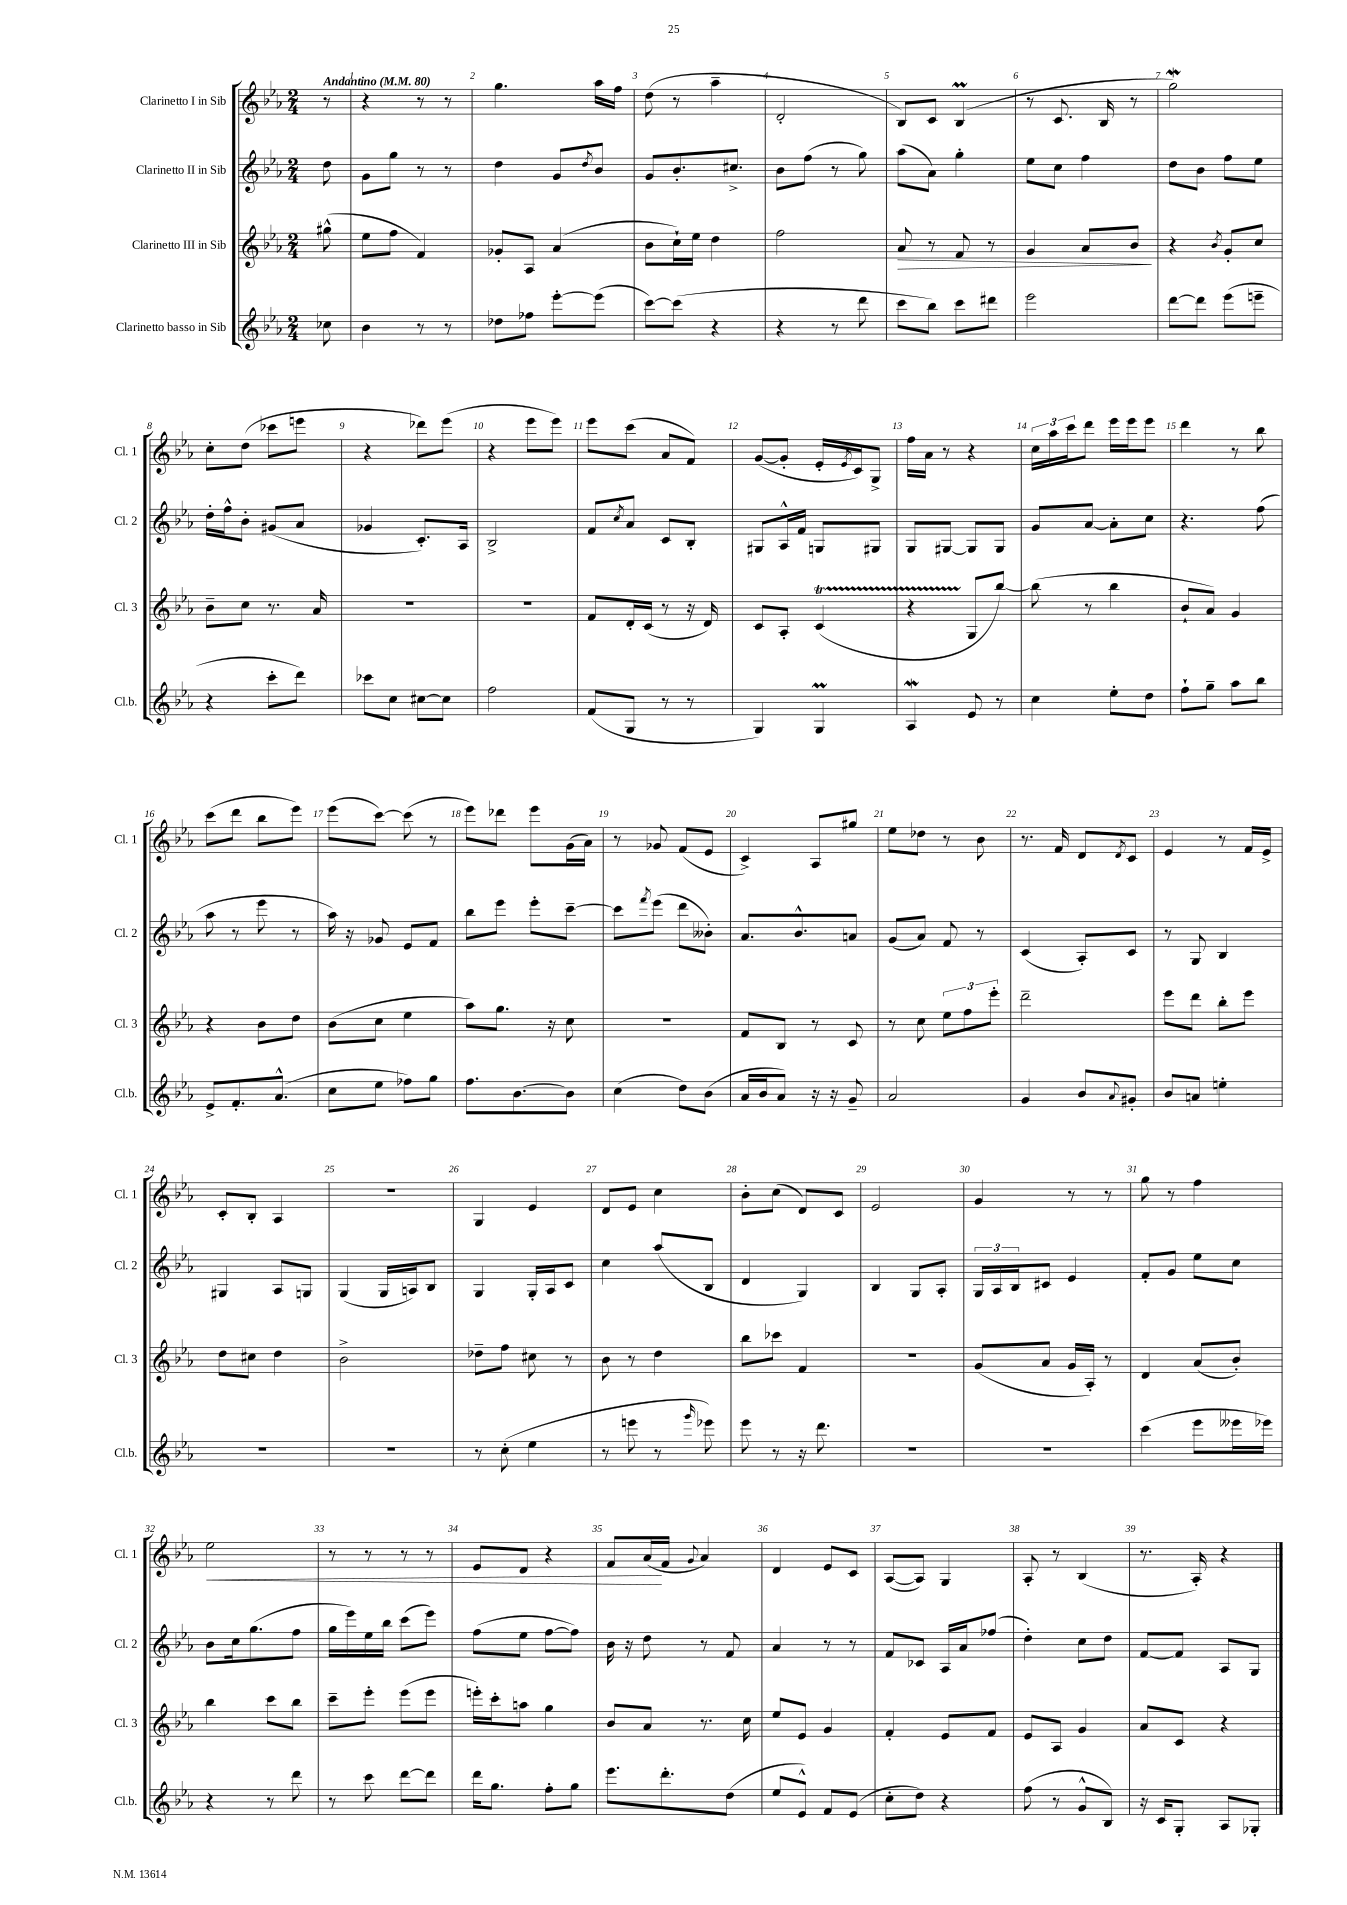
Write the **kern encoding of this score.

**kern	**kern	**dynam	**kern	**kern	**dynam
*part4	*part3	*part3	*part2	*part1	*part1
*staff4	*staff3	*staff3	*staff2	*staff1	*staff1
*I"Clarinetto basso in Sib	*I"Clarinetto III in Sib	*	*I"Clarinetto II in Sib	*I"Clarinetto I in Sib	*
*I'Cl.b.	*I'Cl. 3	*	*I'Cl. 2	*I'Cl. 1	*
*clefG2	*clefG2	*	*clefG2	*clefG2	*
*k[b-e-a-]	*k[b-e-a-]	*	*k[b-e-a-]	*k[b-e-a-]	*
*M2/4	*M2/4	*	*M2/4	*M2/4	*
*MM80	*MM80	*	*MM80	*MM80	*
=	=	=	=	=	=
!	!	!	!	!LO:TX:a:B:t=Andantino	!
8cc-X\	(8gg#X^^\	.	8dd\	8r	.
=1	=1	=1	=1	=1	=1
4b-\	8ee-\L	.	8g\L	4r	.
.	8ff\J	.	8gg\J	.	.
8r	4f/)	.	8r	8r	.
8r	.	.	8r	8r	.
=2	=2	=2	=2	=2	=2
8dd-X\L	8g-X'/L	.	4dd\	4.gg\	.
8ff-X\J	8A-/J	.	.	.	.
[8eee-'\L	(4a-/	.	8g/L	.	.
.	.	.	8qdd/	.	.
(8eee-\J]	.	.	8b-/J	16aa-\LL	.
.	.	.	.	16ff\JJ	.
=3	=3	=3	=3	=3	=3
[8ccc\L)	8b-\L	.	8g/L	(8dd\	.
(8ccc\J]	16cc`\L)	.	8.b-'/	8r	.
.	16ee-\JJ	.	.	.	.
4r	4dd\	.	.	4aa-~\	.
.	.	.	8.cc#X^/J	.	.
=4	=4	=4	=4	=4	=4
4r	2ff\	.	8b-\L	2d'/	.
.	.	.	(8ff\J	.	.
8r	.	.	8r	.	.
8ddd\	.	.	8gg\)	.	.
=5	=5	=5	=5	=5	=5
!	!	!LO:HP:b	!	!	!
8ccc\L	8a-/	>	(8aa-\L	8B-/L)	.
8bb-\J)	8r	.	8a-\J)	8c/J	.
8ccc\L	8f/	.	4gg'\	(4B-M/	.
8ddd#X\J	8r	.	.	.	.
=6	=6	=6	=6	=6	=6
2eee-\	4g/	.	8ee-\L	8r	.
.	.	.	8cc\J	8.c/	.
.	8a-/L	.	4ff\	.	.
.	.	.	.	16B-/	.
.	8b-/J	.	.	8r	.
.	.	]	.	.	.
=7	=7	=7	=7	=7	=7
[8ddd\L	4r	.	8dd\L	2ggW\)	.
8ddd\J]	.	.	8b-\J	.	.
.	8qb-/	.	.	.	.
(8eee-\L	8g'/L	.	8ff\L	.	.
8eeen~\J	8cc/J	.	8ee-\J	.	.
!!LO:LB:g=z
=8	=8	=8	=8	=8	=8
4r	8b-~\L	.	16dd'\LL	8cc'\L	.
.	.	.	16ff^^\J	.	.
.	8cc\J	.	8b-'\J	(8dd\J	.
8ccc'\L	8.r	.	(8g#X/L	8ccc-X\L	.
8ddd\J)	.	.	8a-/J	8eeen\J	.
.	16a-/	.	.	.	.
=9	=9	=9	=9	=9	=9
8ccc-X\L	2r	.	4g-X/	4r	.
8cc\J	.	.	.	.	.
[8cc#X\L	.	.	8.c'/L)	8ddd-X\L)	.
8cc#\J]	.	.	.	(8eee-\J	.
.	.	.	16A-/Jk	.	.
=10	=10	=10	=10	=10	=10
2ff\	2r	.	2B-^/	4r	.
.	.	.	.	8eee-\L	.
.	.	.	.	8eee-\J)	.
=11	=11	=11	=11	=11	=11
(8f/L	8f/L	.	8f/L	8eee-\L	.
.	.	.	8qcc/	.	.
8G/J	16d'/L	.	8a-/J	(8ccc\J	.
.	(16c/JJ	.	.	.	.
8r	8r	.	8c/L	8a-/L	.
8r	16r	.	8B-'/J	8f/J)	.
.	16d/)	.	.	.	.
=12	=12	=12	=12	=12	=12
4G/)	8c/L	.	8G#X/L	([8g/L	.
.	8A-'/J	.	16A-^^/L	8g'/J]	.
.	.	.	16f/JJ	.	.
4Gm/	(4cT/	.	8Gn/L	16e-'/LL	.
.	.	.	.	8qe-/	.
.	.	.	.	16c/J)	.
.	.	.	8G#X/J	8G^/J	.
=13	=13	=13	=13	=13	=13
4A-w/	4r	.	8G/L	16ff\LL	.
.	.	.	.	16a-\JJ	.
.	.	.	[8G#X/J	8r	.
8e-/	8G/L	.	8G#/L]	4r	.
8r	[8bb-/J)	.	8G#/J	.	.
=14	=14	=14	=14	=14	=14
4cc\	(8bb-\]	.	8g/L	24cc\LL	.
.	.	.	.	24aa-\	.
.	.	.	.	24ccc\J	.
.	8r	.	[8a-/J	8ddd\J	.
8ee-'\L	4bb-\	.	8a-'\L]	16eee-\LL	.
.	.	.	.	16eee-\J	.
8dd\J	.	.	8cc\J	8eee-\J	.
=15	=15	=15	=15	=15	=15
8ff`\L	8b-`/L	.	4.r	4ddd\	.
8gg~\J	8a-/J)	.	.	.	.
8aa-\L	4g/	.	.	8r	.
8bb-\J	.	.	(8ff\	8bb-\	.
!!LO:LB:g=z
=16	=16	=16	=16	=16	=16
8e-^/L	4r	.	8aa-\	(8ccc\L	.
8.f'/	.	.	8r	8ddd\J	.
.	8b-\L	.	8eee-\	8bb-\L	.
(8.a-^^/J	.	.	.	.	.
.	8dd\J	.	8r	8eee-\J)	.
=17	=17	=17	=17	=17	=17
8cc\L	(8b-\L	.	16aa-\)	(8eee-\L	.
.	.	.	16r	.	.
8ee-\J	8cc\J	.	8g-X/	[8ccc\J)	.
8ff-X\L)	4ee-\	.	8e-/L	(8ccc\]	.
8gg\J	.	.	8f/J	8r	.
=18	=18	=18	=18	=18	=18
8.ff\L	8aa-\L)	.	8bb-\L	8eee-\L)	.
.	8.gg\J	.	8eee-\J	8ddd-X\J	.
[8.b-\	.	.	.	.	.
.	.	.	8eee-'\L	8eee-\L	.
.	16r	.	.	.	.
8b-\J]	8cc\	.	[8ccc~\J	(16g\L	.
.	.	.	.	16a-\JJ)	.
=19	=19	=19	=19	=19	=19
(4cc\	2r	.	8ccc\L]	8r	.
.	.	.	8qfff/	.	.
.	.	.	(8eee-\J	8g-X/	.
8dd\L)	.	.	8ddd\L	(8f/L	.
(8b-\J	.	.	8b--X'\J)	8e-/J	.
=20	=20	=20	=20	=20	=20
16a-/LL	8f/L	.	8.a-/L	4c^/)	.
16b-/J	.	.	.	.	.
8a-/J)	8B-/J	.	.	.	.
.	.	.	8.b-^^/	.	.
16r	8r	.	.	8A-/L	.
16r	.	.	.	.	.
8g~/	8c/	.	8an/J	8gg#X/J	.
=21	=21	=21	=21	=21	=21
2a-/	8r	.	(8g/L	8ee-\L	.
.	8cc\	.	8a-/J)	8dd-X\J	.
.	12ee-\L	.	8f/	8r	.
.	12ff\	.	.	.	.
.	.	.	8r	8b-\	.
.	12eee-'\J	.	.	.	.
=22	=22	=22	=22	=22	=22
4g/	2ddd~\	.	(4c/	8.r	.
.	.	.	.	16f/	.
8b-/L	.	.	8A-'/L)	8d/L	.
8qqa-/	.	.	.	8qd/	.
8g#X'/J	.	.	8c/J	8c/J	.
=23	=23	=23	=23	=23	=23
8b-/L	8eee-\L	.	8r	4e-/	.
8an/J	8ddd\J	.	8G/	.	.
4een'\	8bb-'\L	.	4B-/	8r	.
.	8eee-\J	.	.	16f/LL	.
.	.	.	.	16e-^/JJ	.
!!LO:LB:g=z
=24	=24	=24	=24	=24	=24
2r	8dd\L	.	4G#X/	8c'/L	.
.	8cc#X\J	.	.	8B-'/J	.
.	4dd\	.	8A-/L	4A-/	.
.	.	.	8Gn/J	.	.
=25	=25	=25	=25	=25	=25
2r	2b-^\	.	(4G/	2r	.
.	.	.	16G/LL	.	.
.	.	.	16An/J)	.	.
.	.	.	8B-/J	.	.
=26	=26	=26	=26	=26	=26
8r	8dd-X~\L	.	4G/	4G/	.
(8cc'\	8ff\J	.	.	.	.
4ee-\	8cc#X\	.	16G'/LL	4e-/	.
.	.	.	16A-/J	.	.
.	8r	.	8c/J	.	.
=27	=27	=27	=27	=27	=27
8r	8b-\	.	4cc\	8d/L	.
8eeen\	8r	.	.	8e-/J	.
8r	4dd\	.	(8aa-/L	4cc\	.
16qqggg/	.	.	.	.	.
8eee-X\)	.	.	8B-/J	.	.
=28	=28	=28	=28	=28	=28
8eee-\	8bb-\L	.	4d/	8b-'\L	.
8r	8ccc-X\J	.	.	(8cc\J	.
16r	4f/	.	4G/)	8d/L)	.
8.ddd\	.	.	.	.	.
.	.	.	.	8c/J	.
=29	=29	=29	=29	=29	=29
2r	2r	.	4B-/	2e-/	.
.	.	.	8G/L	.	.
.	.	.	8A-'/J	.	.
=30	=30	=30	=30	=30	=30
2r	(8g/L	.	24G/LL	4g/	.
.	.	.	24A-/	.	.
.	.	.	24B-/J	.	.
.	8a-/J	.	8c#X/J	.	.
.	16g/LL	.	4e-/	8r	.
.	16A-'/JJ)	.	.	.	.
.	8r	.	.	8r	.
=31	=31	=31	=31	=31	=31
(4ccc\	4d/	.	8f'/L	8gg\	.
.	.	.	8g/J	8r	.
8eee-\L	(8a-/L	.	8ee-\L	4ff\	.
16eee--X\L	8b-'/J)	.	8cc\J	.	.
16eee-X\JJ)	.	.	.	.	.
!!LO:LB:g=z
=32	=32	=32	=32	=32	=32
!	!	!	!	!	!LO:HP:b
4r	4bb-\	.	8b-\L	2ee-\	<
.	.	.	16cc\k	.	.
.	.	.	(8.gg\	.	.
8r	8ccc\L	.	.	.	.
8ddd\	8bb-\J	.	8ff\J	.	.
=33	=33	=33	=33	=33	=33
8r	8ccc~\L	.	16gg\LL	8r	.
.	.	.	16eee-\)	.	.
8ccc\	8eee-'\J	.	16ee-\	8r	.
.	.	.	16bb-\JJ	.	.
[8ddd\L	(8eee-\L	.	(8ccc\L	8r	.
8ddd\J]	8eee-\J	.	8eee-\J)	8r	.
=34	=34	=34	=34	=34	=34
16ddd\KL	16eeen'\LL)	.	(8ff\L	8e-/L	.
8.gg\J	16ccc'\J	.	.	.	.
.	8aan\J	.	8ee-\J	8d/J	.
8ff'\L	4gg\	.	[8ff\L	4r	.
8gg\J	.	.	8ff\J])	.	.
=35	=35	=35	=35	=35	=35
8.eee-\L	8b-/L	.	16b-\	8f/L	.
.	.	.	16r	.	.
.	8a-/J	.	8dd\	(16a-/L	.
8.ddd'\	.	.	.	16f/JJ	[
.	.	.	.	8qqg/	.
.	8.r	.	8r	4a-/)	.
(8dd\J	.	.	8f/	.	.
.	16cc\	.	.	.	.
=36	=36	=36	=36	=36	=36
8ee-/L	8ee-/L	.	4a-/	4d/	.
8e-^^/J)	8e-/J	.	.	.	.
8f/L	4g/	.	8r	8e-/L	.
(8e-/J	.	.	8r	8c/J	.
=37	=37	=37	=37	=37	=37
8cc'\L	4f'/	.	8f/L	([8A-/L	.
8dd\J)	.	.	8c-X/J	8A-/J])	.
4r	8e-/L	.	16A-/LL	4G/	.
.	.	.	16a-/J	.	.
.	8f/J	.	(8ff-X/J	.	.
=38	=38	=38	=38	=38	=38
(8ff\	8e-/L	.	4dd'\)	8A-'/	.
8r	8A-/J	.	.	8r	.
8g^^/L	4g/	.	8cc\L	(4B-/	.
8B-/J)	.	.	8dd\J	.	.
=39	=39	=39	=39	=39	=39
16r	8a-/L	.	[8f/L	8.r	.
16c/KL	.	.	.	.	.
8G'/J	8c/J	.	8f/J]	.	.
.	.	.	.	16A-'/)	.
8A-/L	4r	.	8A-/L	4r	.
8G-X'/J	.	.	8G/J	.	.
==	==	==	==	==	==
*-	*-	*-	*-	*-	*-
